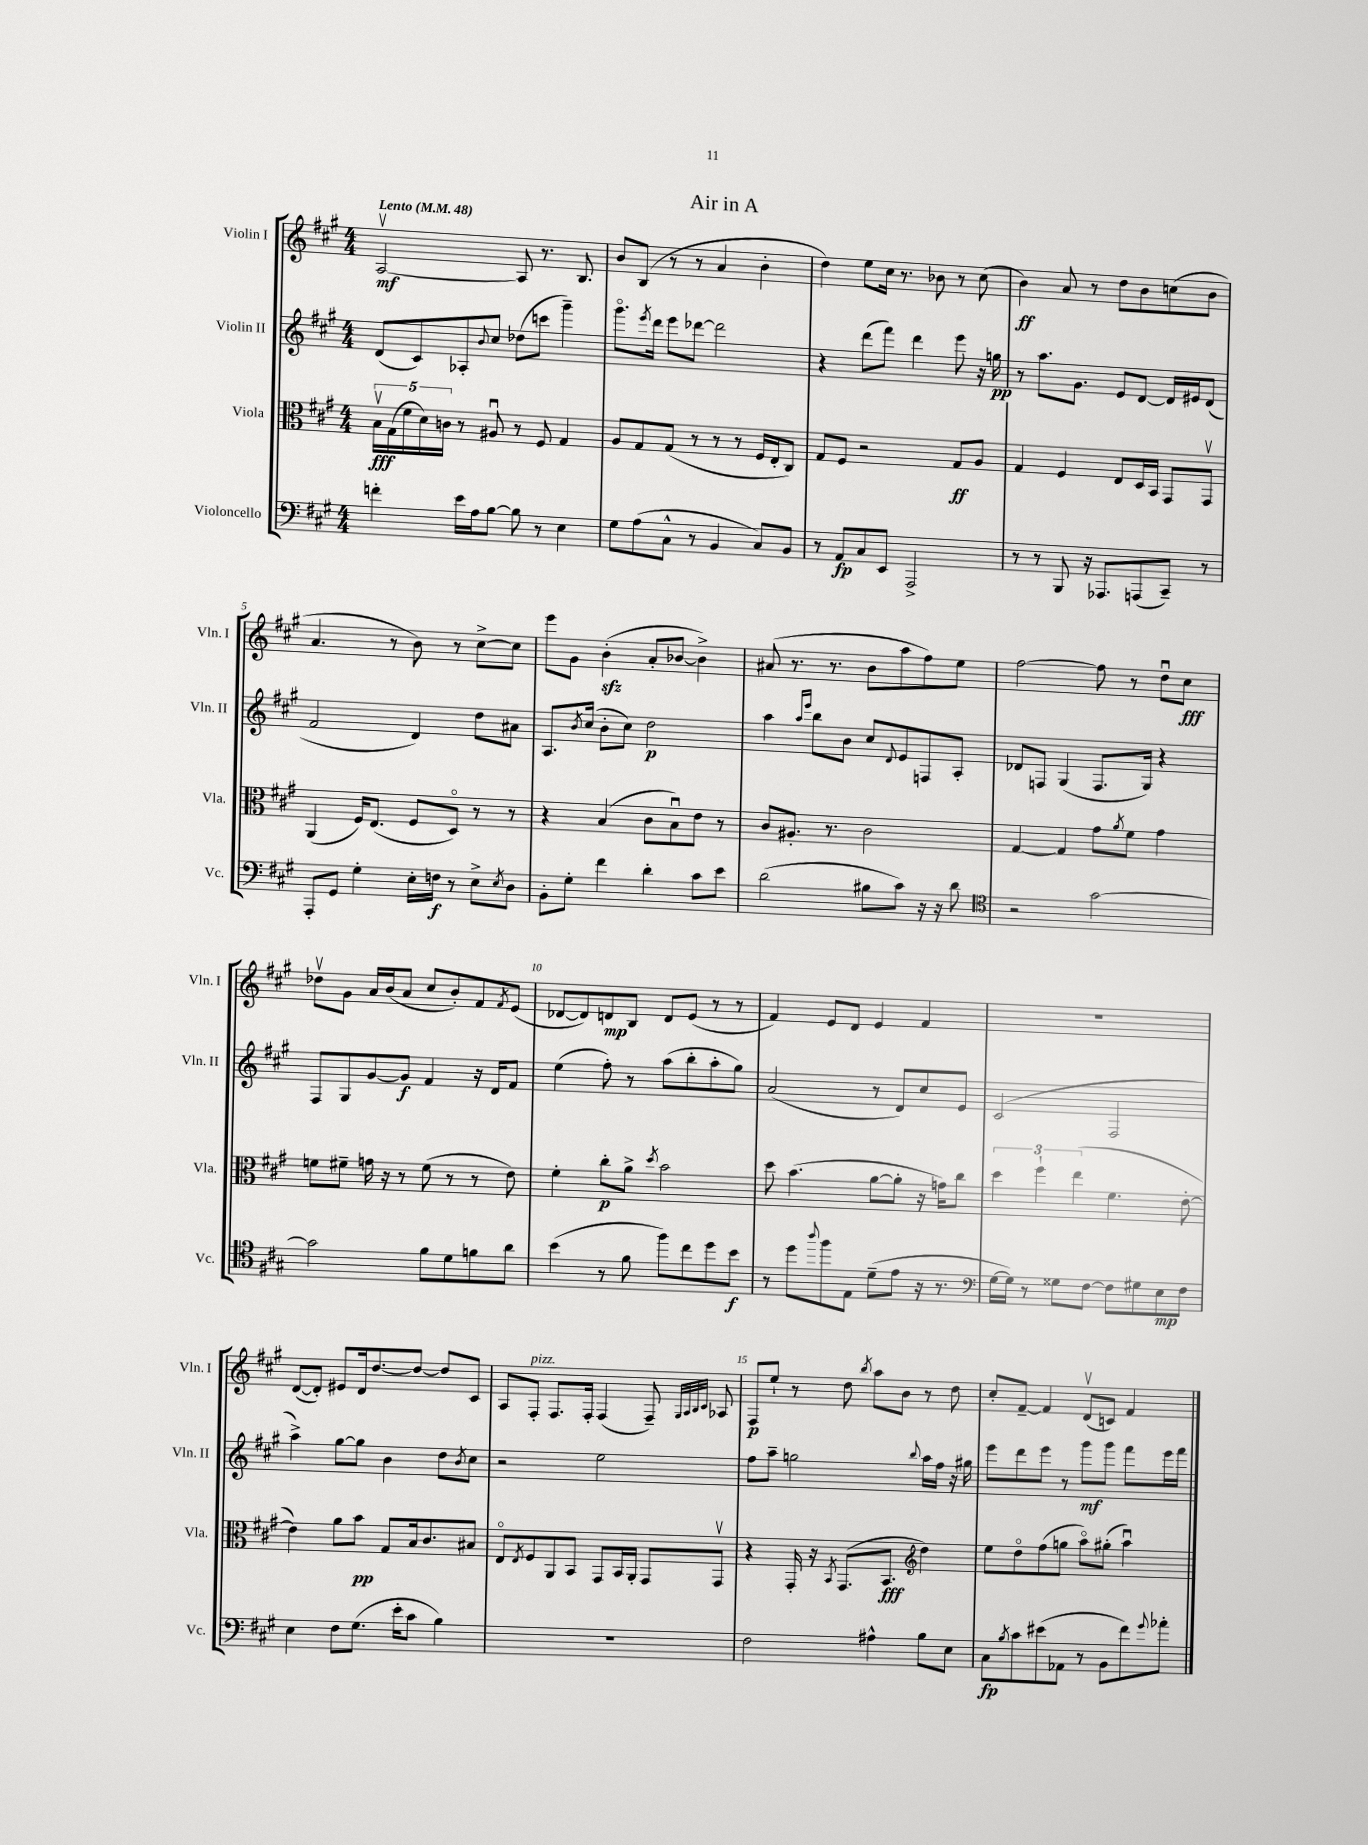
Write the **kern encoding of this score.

**kern	**kern	**kern	**kern
*staff4	*staff3	*staff2	*staff1
*clefF4	*clefC3	*clefG2	*clefG2
*k[f#c#g#]	*k[f#c#g#]	*k[f#c#g#]	*k[f#c#g#]
*M4/4	*M4/4	*M4/4	*M4/4
*MM48	*MM48	*MM48	*MM48
4f'	20Bv	(8d	[2Av
.	(20G#	.	.
.	20f#	.	.
.	.	8c#)	.
.	20d)	.	.
.	20c	.	.
16e	8r	8A-'	.
16A	.	.	.
.	.	8qqb	.
[8B	8A#u	8cc#	.
8B]	8r	(8dd-	8A]
8r	8F#	8ccc	8.r
4E	4G#	4ggg#~)	.
.	.	.	8.B
=	=	=	=
8G#	8A	8.ggg#o	8b
(8A	8G#	.	(8B
.	.	8qeee	.
.	.	16ddd	.
8C#^^	(8G#	8eee	8r
8r	8r	[8ddd-	8r
4BB	8r	2ddd-]	4a
.	8r	.	.
8C#)	16F#	.	4b'
.	16E'	.	.
8BB	8C#)	.	.
=	=	=	=
8r	8G#	4r	4dd)
8AA	8F#	.	.
8C#	2r	(8ddd	8ee
8EE	.	8fff#)	16cc#
.	.	.	8.r
2AAA^	.	4ddd	.
.	.	.	8b-
.	8G#	8eee	8r
.	8A	16r	(8cc#
.	.	16gg	.
=	=	=	=
8r	4G#	8r	4b)
8r	.	8.aa	.
8BBB	4F#	.	8a
.	.	8.g#	.
16r	.	.	8r
8.AAA-	.	.	.
.	8E	8e	8dd
(8AAA	16D	[8d	8b
.	16BB	.	.
8CC#~)	8GG#	16d]	(8cc
.	.	16e#	.
8r	8GG#v	(8d	8b
=	=	=	=
8AAA'	(4AA	2f#	4.a
8GG#	.	.	.
4G#'	16F#)	.	.
.	(8.E	.	.
.	.	.	8r
16E'	8F#	4d)	8b)
16F	.	.	.
8r	8Do)	.	8r
8E^	8r	8dd	[8cc#^
8qE	.	.	.
8D	8r	8a#	8cc#]
=	=	=	=
8BB'	4r	8.A	8eee
8G#'	.	.	8g#
.	.	8qb	.
.	.	(16cc#	.
4f#	(4B	8b'	(4b'
.	.	8cc#)	.
4d'	8c#	2dd	8a'
.	8Bu)	.	[8b-
8c#	8e	.	4b-^])
8e	8r	.	.
=	=	=	=
(2d	8c#	4aa	(8a#
.	8.A#'	.	8.r
.	.	16qqaa	.
.	.	16qqeee	.
.	.	8bb	.
.	8.r	.	8.r
.	.	8b	.
8B#	2c#	8cc#	8b
.	.	8qqd	.
8c#)	.	8e	8aa
16r	.	8F	8ff#)
16r	.	.	.
8d	.	8A'	8ee
=	=	=	=
*clefC4	*	*	*
2r	[4G#	8d-	[2ff#
.	.	8F	.
.	4G#]	(4G#	.
[2g#	8g#	8.F	8ff#]
.	8qa	.	.
.	8f#	.	8r
.	.	16G#)	.
.	4g#	4r	8ddu
.	.	.	8cc#
=	=	=	=
2g#]	8f	8F#	8dd-v
.	8f#~	8G#	8g#
.	16g	[8g#	16a
.	16r	.	(16b
.	8r	8g#]	8a
8f#	(8f#	4f#	8cc#
8d	8r	.	8b')
8f	8r	16r	8f#
.	.	16d	.
.	.	.	8qf#
8a	8e)	8f#	(8e
=	=	=	=
(4b	4f#'	(4ee	[8d-
.	.	.	8d-])
8r	8cc#'	8ff#')	8d
8f#	8a^	8r	8B
.	8qdd	.	.
8ff#)	2b	(8aa	8d
8cc#	.	8bb'	(8e
8dd	.	8aa'	8r
8b	.	8gg#)	8r
=	=	=	=
8r	8dd	(2a	4f#)
8dd	(4.b	.	.
8qqaa	.	.	.
8ff#	.	.	8e
8E	.	.	8d
(8d~	[8a	8r	4e
8e	8a']	8d)	.
16r	16r	8cc#	4f#
8.r	16g)	.	.
.	8cc#	8e	.
=	=	=	=
*clefF4	*	*	*
[16G#	6dd	(2c#	1r
16G#])	.	.	.
8r	.	.	.
.	6ff#`	.	.
8G##	.	.	.
.	(6ee	.	.
[8F#	.	.	.
8F#]	4.f#	2F#	.
8G#	.	.	.
8E	.	.	.
8F#	[8e'	.	.
=	=	=	=
4E	4e])	4aa^)	([8d
.	.	.	8d'])
8F#	8a	[8gg#	8e#
(8.G#	8b	8gg#]	16d
.	.	.	[8.dd
.	8G#	4b	.
16e'	.	.	.
8c#	16B	.	8dd_
.	8.c#	.	.
4B)	.	8dd	8dd]
.	.	8qb	.
.	8B#	8cc#	8c#
=	=	=	=
1r	8Eo	2r	8A
.	8qE	.	.
.	8F#	.	8F#'
.	8AA	.	8.F#
.	8BB	.	.
.	.	.	16F#'
.	8GG#	2ee	(4F#
.	16BB	.	.
.	16AA'	.	.
.	8GG#	.	8F#~)
.	.	.	32qqG#
.	.	.	32qqA
.	.	.	32qqB
.	.	.	32qqc#
.	8GG#v	.	8A-
=	=	=	=
2F#	4r	8ff#	8F#
.	.	8aa~	8ee`
.	16GG#'	2gg	8r
.	16r	.	.
.	8qBB	.	.
.	(8.GG#	.	8dd
.	.	.	8qbb
4A#^^	.	.	8aa
.	8.BB	.	.
.	.	.	8b
*	*clefG2	*	*
.	.	8qqbb	.
8B	4dd)	16aa	8r
.	.	16ff#	.
8E	.	16r	8dd
.	.	16gg#	.
=	=	=	=
8C#	8ee	8eee	8cc#'
8qB	.	.	.
8c#	8ddo	8ddd	[8f#~
(8e#	(8ff#	8eee	4f#]
8AA-	8gg	8r	.
8r	8aao)	8ggg#	(8dv
8BB	(8gg#'	8ggg#	8c)
8f#)	4aau)	8fff#	4f#
8qqg#	.	.	.
8a-'	.	16eee	.
.	.	16fff#	.
==	==	==	==
*-	*-	*-	*-
